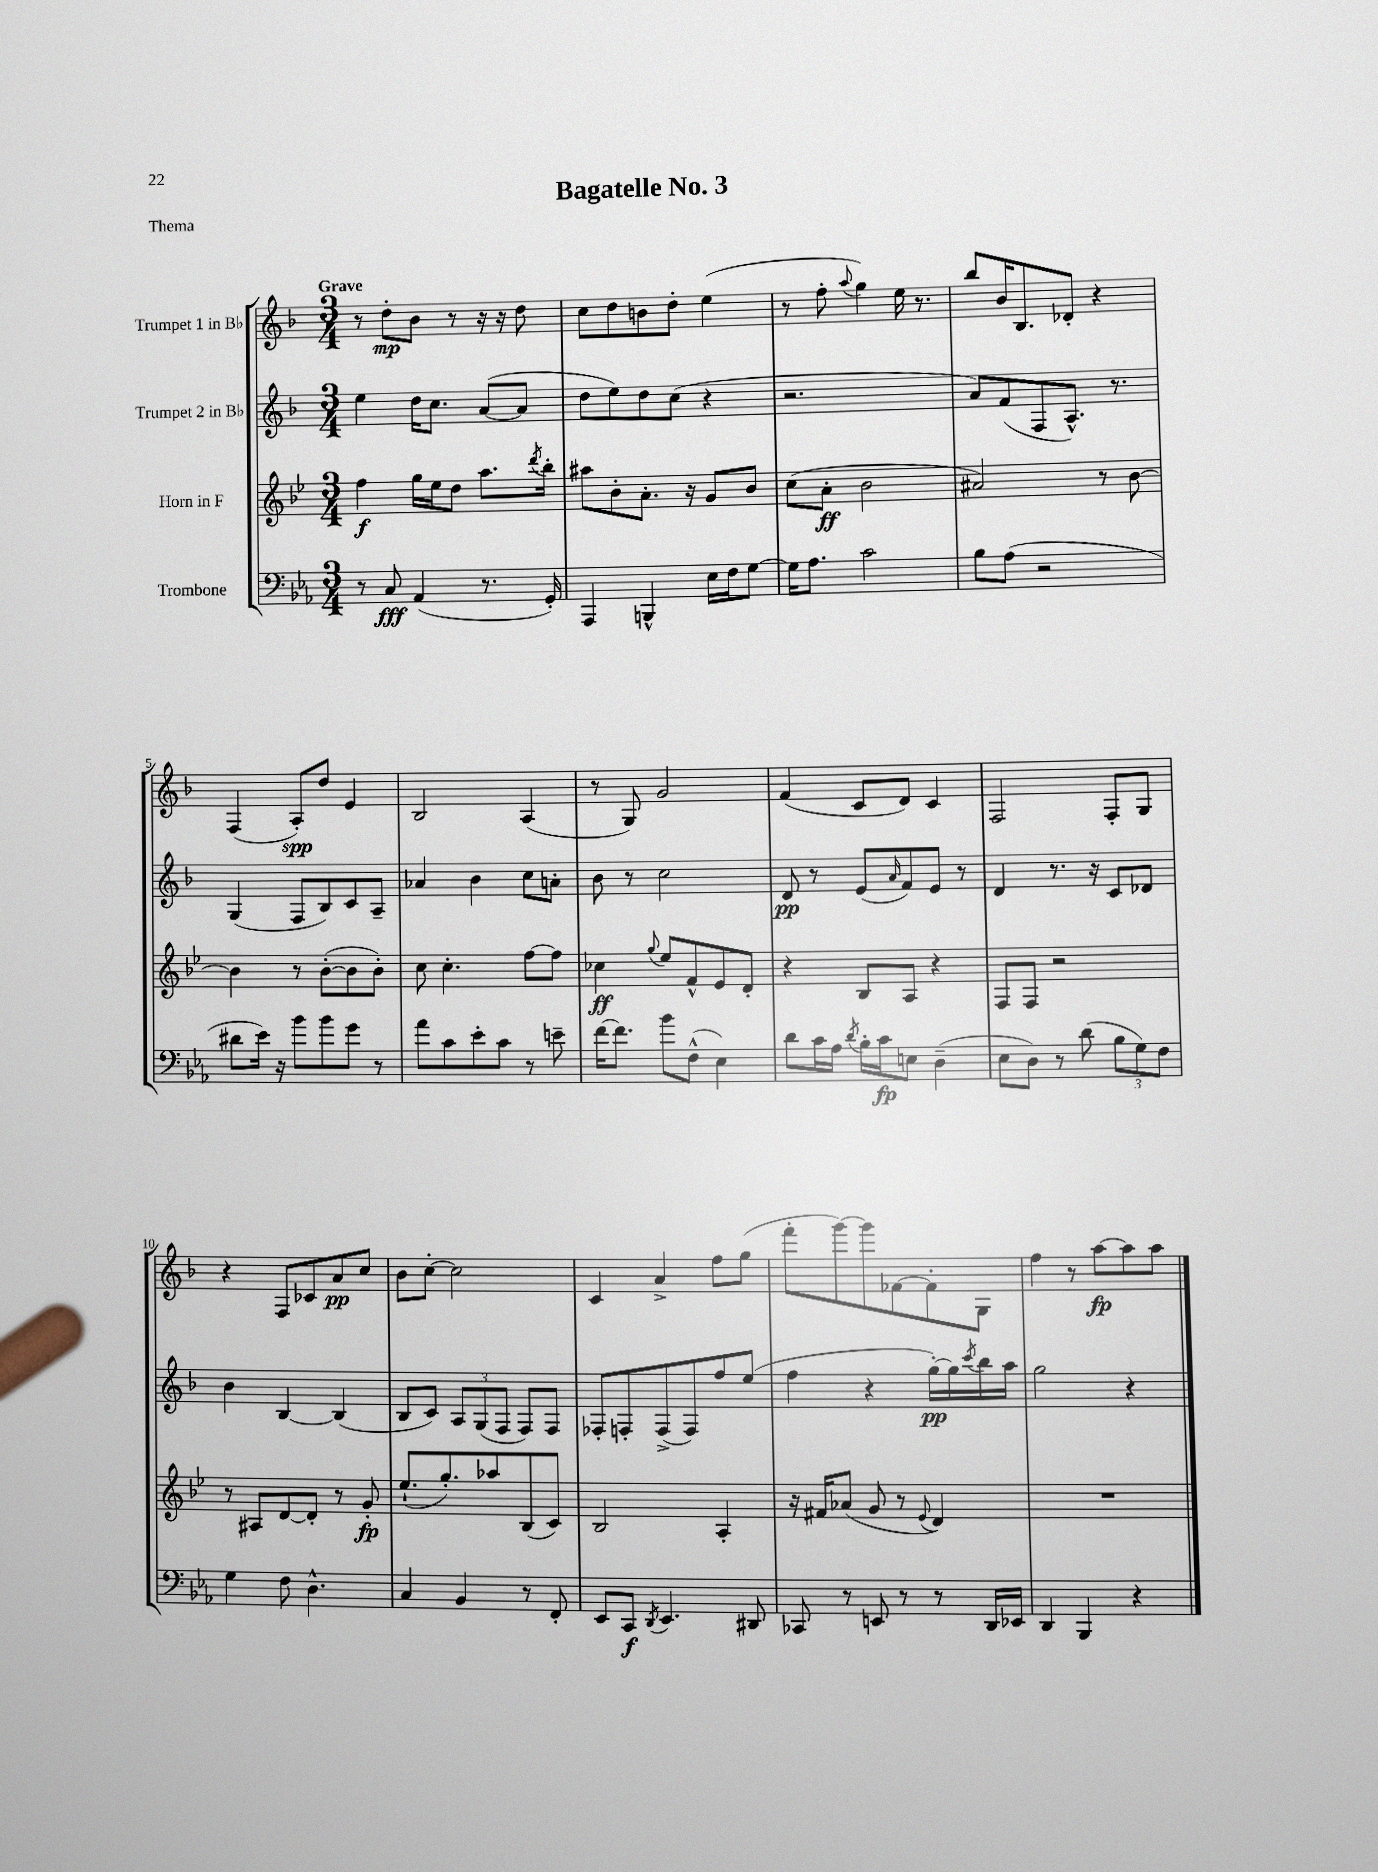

**kern	**dynam	**kern	**dynam	**kern	**dynam	**kern	**dynam
*part4	*part4	*part3	*part3	*part2	*part2	*part1	*part1
*staff4	*staff4	*staff3	*staff3	*staff2	*staff2	*staff1	*staff1
*I"Trombone	*	*I"Horn in F	*	*I"Trumpet 2 in B♭	*	*I"Trumpet 1 in B♭	*
*clefF4	*	*clefG2	*	*clefG2	*	*clefG2	*
*k[b-e-a-]	*	*k[b-e-]	*	*k[b-]	*	*k[b-]	*
*M3/4	*	*M3/4	*	*M3/4	*	*M3/4	*
=1	=1	=1	=1	=1	=1	=1	=1
!	!	!	!	!	!	!LO:TX:a:B:t=Grave	!
8r	.	4ff\	f	4ee\	.	8r	.
8C/	fff	.	.	.	.	8dd'\L	mp
(4AA-/	.	16gg\LL	.	16dd\KL	.	8b-\J	.
.	.	16ee-\J	.	8.cc\J	.	.	.
.	.	8dd\J	.	.	.	8r	.
8.r	.	8.aa\L	.	([8a/L	.	16r	.
.	.	.	.	.	.	16r	.
.	.	.	.	8a/J]	.	8dd\	.
.	.	8qddd/	.	.	.	.	.
16GG'/)	.	16bb-'\Jk	.	.	.	.	.
=2	=2	=2	=2	=2	=2	=2	=2
4AAA-/	.	8aa#X\L	.	8dd\L	.	8cc\L	.
.	.	8b-'\	.	8ee\)	.	8dd\	.
4BBBn^^/	.	8.a'\J	.	8dd\	.	8bn\	.
.	.	.	.	(8cc\J	.	8dd'\J	.
.	.	16r	.	.	.	.	.
16E-\LL	.	8g/L	.	4r	.	(4ee\	.
16F\J	.	.	.	.	.	.	.
[8G\J	.	8b-/J	.	.	.	.	.
=3	=3	=3	=3	=3	=3	=3	=3
16G\KL]	.	(8cc\L	.	2.r	.	8r	.
8.A-\J	.	.	.	.	.	.	.
.	.	8a'\J	ff	.	.	8ff'\	.
.	.	.	.	.	.	8qqaa/	.
2c\	.	2b-\	.	.	.	4gg\)	.
.	.	.	.	.	.	16ee\	.
.	.	.	.	.	.	8.r	.
=4	=4	=4	=4	=4	=4	=4	=4
8B-\L	.	2a#X/)	.	8a/L)	.	8bb-/L	.
(8A-\J	.	.	.	(8f/	.	16b-/K	.
.	.	.	.	.	.	8.B-/	.
2r	.	.	.	8F/	.	.	.
.	.	.	.	8.A^^/J)	.	8d-X'/J	.
.	.	8r	.	.	.	4r	.
.	.	.	.	8.r	.	.	.
.	.	[8b-\	.	.	.	.	.
!!LO:LB:g=z
=5	=5	=5	=5	=5	=5	=5	=5
8d#X\L	.	4b-\]	.	(4G/	.	(4F/	.
16e-\Jk)	.	.	.	.	.	.	.
16r	.	.	.	.	.	.	.
8b-\L	.	8r	.	8F/L	.	8A'/L)	spp
8b-\	.	([8b-'\L	.	8B-/)	.	8dd/J	.
8g\J	.	8b-\]	.	8c/	.	4e/	.
8r	.	8b-'\J)	.	8A~/J	.	.	.
=6	=6	=6	=6	=6	=6	=6	=6
8a-\L	.	8cc\	.	4a-X/	.	2B-/	.
8c\	.	4.cc'\	.	.	.	.	.
8e-'\	.	.	.	4b-\	.	.	.
8c\J	.	.	.	.	.	.	.
8r	.	[8ff\L	.	8cc\L	.	(4A/	.
8en~\	.	8ff\J]	.	8an'\J	.	.	.
=7	=7	=7	=7	=7	=7	=7	=7
[16f\KL	.	4cc-X\	ff	8b-\	.	8r	.
8.f\J]	.	.	.	.	.	.	.
.	.	.	.	8r	.	8G/)	.
.	.	8qqgg/	.	.	.	.	.
8b-\L	.	8ee-/L	.	2cc\	.	2g/	.
(8F^^\J	.	8f^^/	.	.	.	.	.
4E-\)	.	8e-/	.	.	.	.	.
.	.	8d'/J	.	.	.	.	.
=8	=8	=8	=8	=8	=8	=8	=8
8d\L	.	4r	.	8d/	pp	(4f/	.
16c\L	.	.	.	8r	.	.	.
16A-\JJ	.	.	.	.	.	.	.
8qd/	.	.	.	.	.	.	.
16B-'\LL	.	8B-/L	.	(8e/L	.	8c/L	.
16c\J	fp	.	.	.	.	.	.
.	.	.	.	16qqa/	.	.	.
8En\J	.	8A/J	.	8f/)	.	8d/J)	.
(4D~\	.	4r	.	8e/J	.	4c/	.
.	.	.	.	8r	.	.	.
=9	=9	=9	=9	=9	=9	=9	=9
8E-\L	.	8F/L	.	4d/	.	2F/	.
8D\J)	.	8F/J	.	.	.	.	.
8r	.	2r	.	8.r	.	.	.
(8d\	.	.	.	.	.	.	.
.	.	.	.	16r	.	.	.
12B-\L	.	.	.	8c/L	.	8F'/L	.
12G\)	.	.	.	.	.	.	.
.	.	.	.	8d-X/J	.	8G/J	.
12F\J	.	.	.	.	.	.	.
!!LO:LB:g=z
=10	=10	=10	=10	=10	=10	=10	=10
4G\	.	8r	.	4b-\	.	4r	.
.	.	8A#X/L	.	.	.	.	.
8F\	.	[8d/	.	[4B-/	.	8F/L	.
4.D^^\	.	8d'/J]	.	.	.	8c-X/	.
.	.	8r	.	(4B-/]	.	8a/	pp
.	.	8g'/	fp	.	.	8cc/J	.
=11	=11	=11	=11	=11	=11	=11	=11
4C/	.	(8.ee-`/L	.	8B-/L	.	8b-\L	.
.	.	.	.	8c/J)	.	[8cc'\J	.
.	.	8.gg'/)	.	.	.	.	.
4BB-/	.	.	.	12A/L	.	2cc\]	.
.	.	.	.	(12G/	.	.	.
.	.	8aa-X/	.	.	.	.	.
.	.	.	.	12F/J	.	.	.
8r	.	(8B-/	.	8F/L)	.	.	.
8FF'/	.	8c/J)	.	8F/J	.	.	.
=12	=12	=12	=12	=12	=12	=12	=12
8EE-/L	.	2B-/	.	8F-X'/L	.	4c/	.
8CC/J	f	.	.	8Fn'/	.	.	.
8qDD/	.	.	.	.	.	.	.
4.EE-/	.	.	.	(8F^/	.	4a^/	.
.	.	.	.	8F/)	.	.	.
.	.	4A'/	.	8ff/	.	8ff\L	.
8DD#X/	.	.	.	(8ee/J	.	(8gg\J	.
=13	=13	=13	=13	=13	=13	=13	=13
8CC-X/	.	16r	.	4ff\	.	8fff'\L	.
.	.	16f#X/KL	.	.	.	.	.
8r	.	(8a-X/J	.	.	.	[8ggg\)	.
8EEn/	.	8g/	.	4r	.	8ggg\]	.
8r	.	8r	.	.	.	[8f-X\	.
.	.	8qqe-/	.	.	.	.	.
8r	.	4d/)	.	[16gg'\LL)	pp	8f-'\]	.
.	.	.	.	16gg\]	.	.	.
.	.	.	.	8qccc/	.	.	.
16DD/LL	.	.	.	16bb-\	.	8G\J	.
16EE-X/JJ	.	.	.	16aa\JJ	.	.	.
=14	=14	=14	=14	=14	=14	=14	=14
4DD/	.	2.r	.	2gg\	.	4ff\	.
4BBB-/	.	.	.	.	.	8r	.
.	.	.	.	.	.	[8aa\L	fp
4r	.	.	.	4r	.	8aa\]	.
.	.	.	.	.	.	8aa\J	.
==	==	==	==	==	==	==	==
*-	*-	*-	*-	*-	*-	*-	*-
